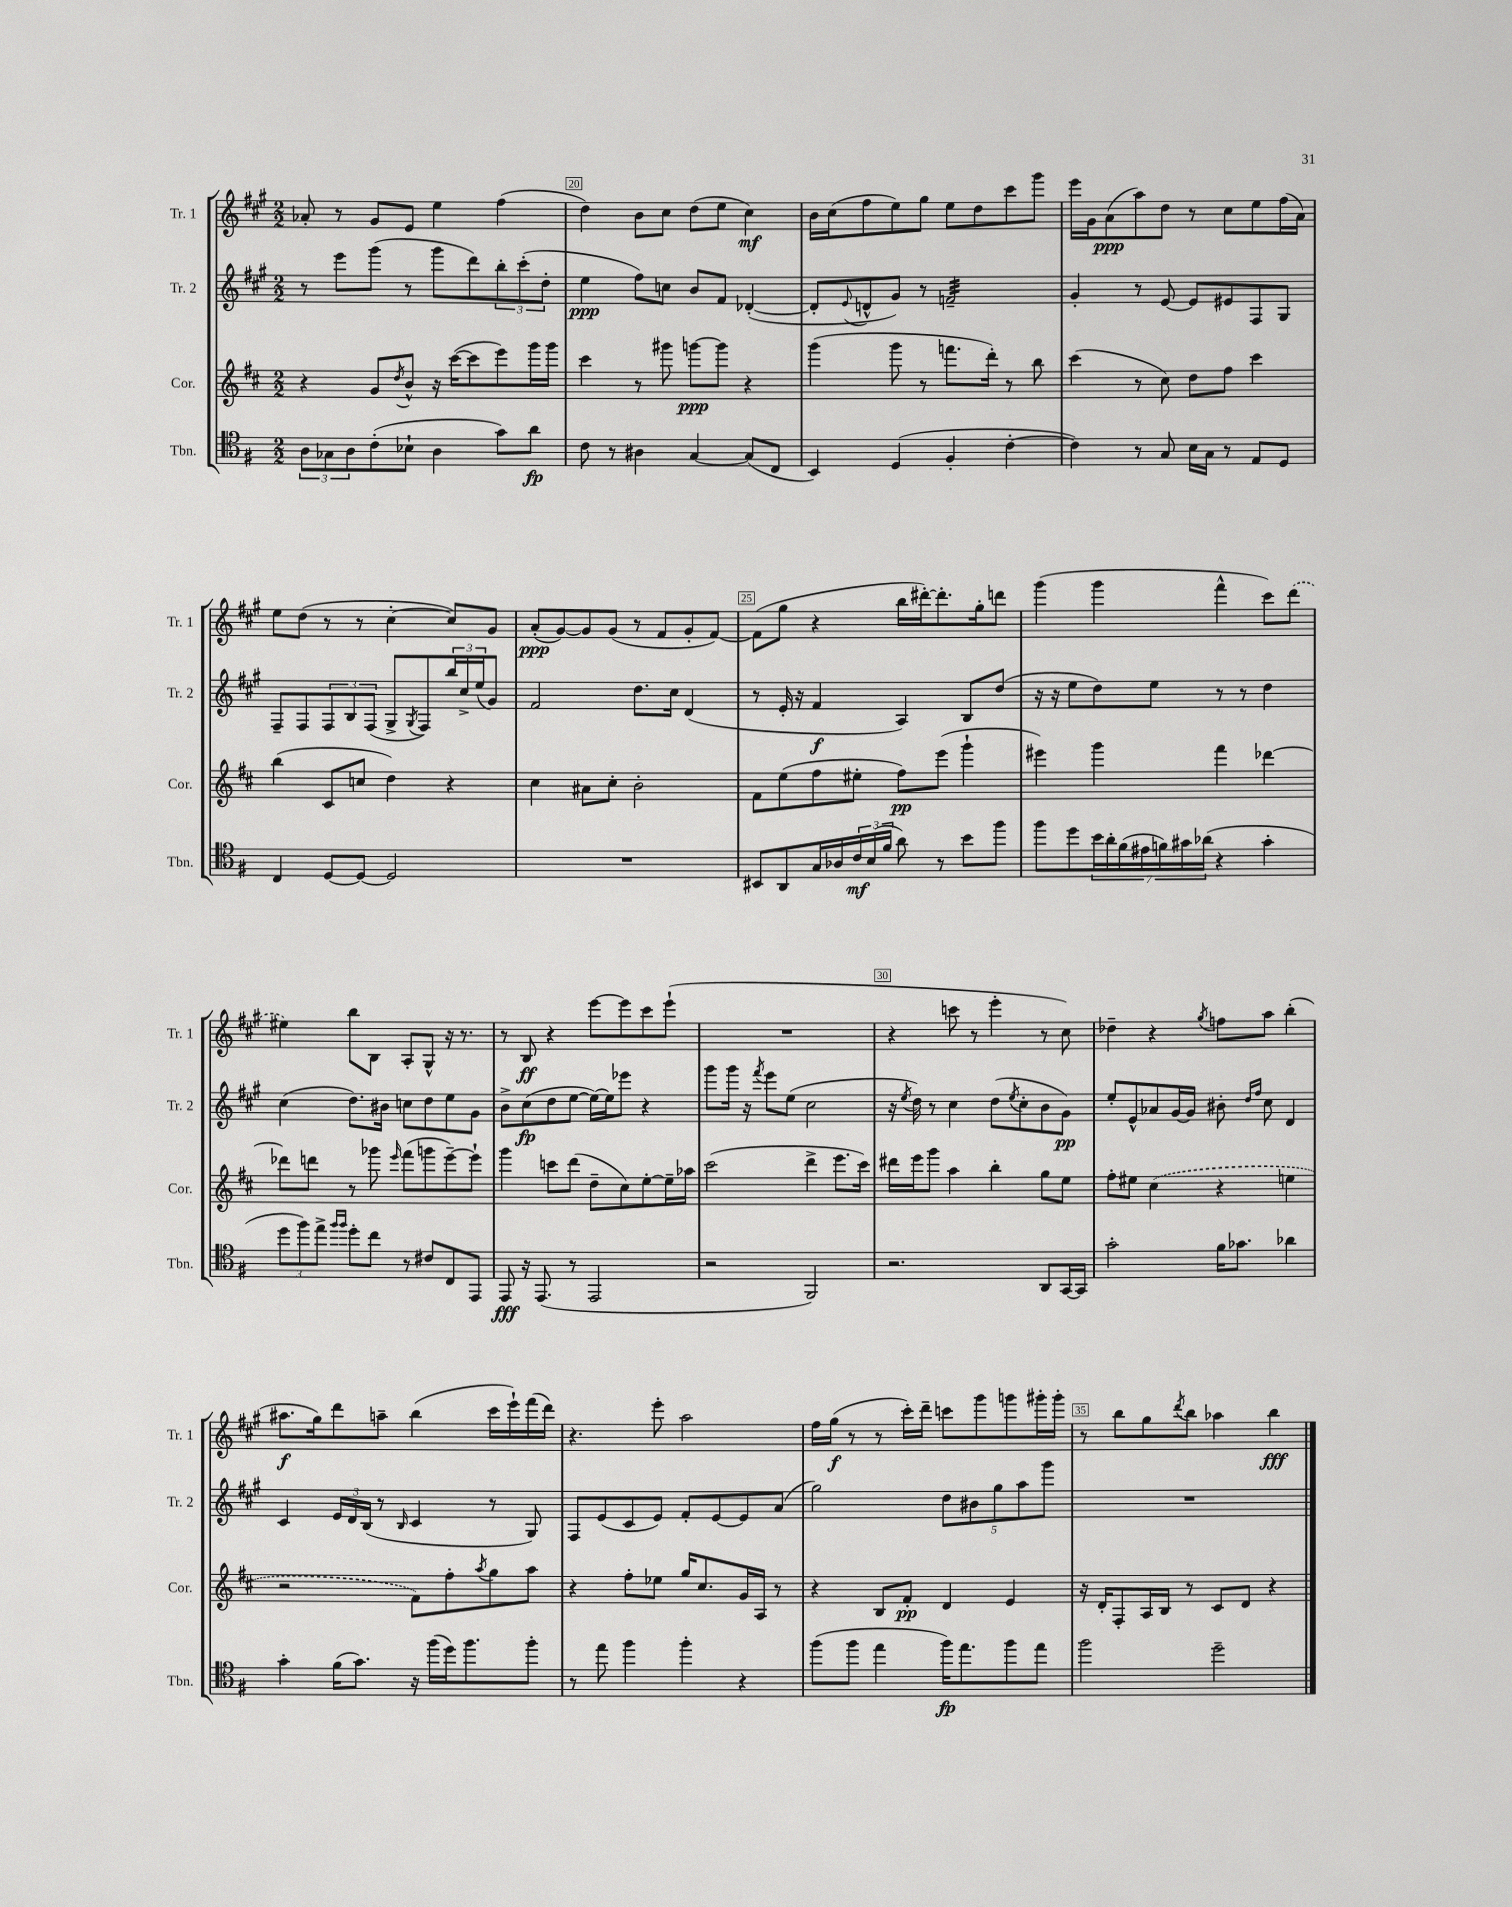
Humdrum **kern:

**kern	**kern	**kern	**kern
*staff4	*staff3	*staff2	*staff1
*clefC4	*clefG2	*clefG2	*clefG2
*k[f#]	*k[f#c#]	*k[f#c#g#]	*k[f#c#g#]
*M2/2	*M2/2	*M2/2	*M2/2
12A	4r	8r	8a-'
12G-	.	.	.
.	.	8eee	8r
12A	.	.	.
(8c'	8g	(8ggg#	8g#
.	8qdd	.	.
8B-`	8b^^	8r	8e
4A	16r	8ggg#	4ee
.	([16ccc#	.	.
.	8ccc#]	8ddd)	.
8g)	8eee)	12bb'	(4ff#
.	.	(12ccc#'	.
8a	16ggg	.	.
.	.	12dd'	.
.	16ggg	.	.
=	=	=	=
8c	4ccc#	4ee	4dd)
8r	.	.	.
4A#	8r	8ff#)	8b
.	8ggg#	8cc	8cc#
[4G	[8ggg	8b	(8dd
.	8ggg]	8f#	8ee
(8G]	4r	([4d-'	4cc#)
8C	.	.	.
=	=	=	=
4BB)	(4ggg	8d-']	16b
.	.	.	(16cc#
.	.	8qqe	.
.	.	8d^^	8ff#
(4D	8ggg	8g#)	8ee)
.	8r	8r	8gg#
4F#'	8.fff	2f~	8ee
.	.	.	8dd
.	16ddd')	.	.
[4c'	8r	.	8ccc#
.	8bb	.	8ggg#
=	=	=	=
4c])	(4ccc#	4g#'	16eee
.	.	.	16g#
.	.	.	(8a
8r	8r	8r	8aa)
8G	8cc#)	[8e	8dd
16B	8dd	8e]	8r
16G	.	.	.
8r	8ff#	8e#	8cc#
8E	4ccc#	8F#	8ee
8D	.	8G#	(16ff#
.	.	.	16a)
=	=	=	=
4C	(4bb	8F#~	8ee
.	.	8F#	(8dd
[8D	8c#	12F#	8r
.	.	12B	.
8D_	8cc	.	8r
.	.	(12F#	.
2D]	4dd)	8G#^	[4cc#'
.	.	8qG#	.
.	.	8F#)	.
.	4r	24bb	8cc#])
.	.	24cc#^	.
.	.	(24ee	.
.	.	8g#)	8g#
=	=	=	=
1r	4cc#	2f#	(8a'
.	.	.	[8g#)
.	8a#	.	8g#]
.	8cc#'	.	(8g#
.	2b'	8.dd	8r
.	.	.	8f#
.	.	16cc#	.
.	.	(4d	8g#'
.	.	.	[8f#)
=	=	=	=
8BB#	8f#	8r	(8f#]
8AA	(8ee	16e'	8gg#
.	.	16r	.
16G	8ff#	4f#	4r
16A-	.	.	.
24c	8ee#'	.	.
(24B	.	.	.
24f#	.	.	.
8a)	8ff#)	4A)	16bb
.	.	.	[16ddd#')
8r	(8eee	.	8.ddd#']
8b	4ggg`	8B	.
.	.	.	16gg#'
8ff#	.	(8dd	8ddd
=	=	=	=
8ff#	4eee#)	16r	(4ggg#
.	.	16r	.
8dd	.	8ee	.
28b	4ggg	8dd)	4ggg#
28a'	.	.	.
(28f#	.	.	.
28e#	.	.	.
.	.	8ee	.
28f)	.	.	.
28g#	.	.	.
(28a-	.	.	.
4r	4fff#	8r	4fff#^^
.	.	8r	.
4g#'	[4ddd-	4dd	8ccc#)
.	.	.	(8ddd
=	=	=	=
12dd	8ddd-]	(4cc#	4ee#)
12ff#)	.	.	.
.	8ddd	.	.
12ee^	.	.	.
16qqff#	.	.	.
16qqff#	.	.	.
8dd'	8r	8.dd)	8bb
8cc	8ggg-	.	8B
.	.	16b#	.
.	16qqeee	.	.
8r	(8fff#	8cc	8A'
8c#	8ggg	8dd	8G#^^
8C	[8eee~)	8ee	16r
.	.	.	8.r
8EE	8eee`]	8g#	.
=	=	=	=
8EE	4ggg	8b^	8r
16r	.	(8cc#	8B
(8.EE	.	.	.
.	8ccc	8dd	4r
8r	(8ddd	[8ee	.
2EE	8dd~	16ee_)	[8eee
.	.	16ee]	.
.	8cc#)	8eee-	8eee]
.	[8ee'	4r	8ccc#
.	16ee~]	.	(8eee`
.	16aa-	.	.
=	=	=	=
2r	(2ccc#	8ggg#	1r
.	.	16ggg#	.
.	.	16r	.
.	.	8qfff#	.
.	.	8eee	.
.	.	(8ee	.
2FF#)	4ddd^	2cc#	.
.	8.eee	.	.
.	16ccc#)	.	.
=	=	=	=
2.r	16ddd#	16r	4r
.	.	8qee	.
.	16eee	16dd)	.
.	8ggg	8r	.
.	4aa	4cc#	8ccc
.	.	.	8r
.	4bb'	(8dd	4eee'
.	.	8qee	.
.	.	8cc#'	.
8AA	8gg	8b	8r
[16GG	8ee	8g#)	8cc#)
16GG]	.	.	.
=	=	=	=
2g'	8ff#'	8ee'	4dd-~
.	8ee#	8e^^	.
.	(4cc#	8a-	4r
.	.	[16g#	.
.	.	16g#]	.
.	.	.	8qgg#
16f#	4r	8b#'	8ff
8.g-	.	.	.
.	.	16qqdd	.
.	.	16qqff#	.
.	.	8cc#	8aa
4a-	4ee	4d	(4bb'
=	=	=	=
4g'	2r	4c#	8.aa#
.	.	.	16gg#)
(16f#	.	24e	8ddd
.	.	24d	.
8.g)	.	.	.
.	.	(24B	.
.	.	8r	8aa~
.	.	16qqB	.
16r	8f#)	4c#	(4bb
(16ff#	.	.	.
16dd)	8ff#'	.	.
8.ff#	.	.	.
.	8qaa	.	.
.	8gg	8r	16ccc#
.	.	.	16eee`)
8ff#'	8aa	8G#)	(16fff#
.	.	.	16ddd)
=	=	=	=
8r	4r	8F#	4.r
8ee	.	(8e	.
4ff#	8ff#'	8c#	.
.	8ee-	8e)	8eee'
4ff#'	16gg	8f#'	2aa
.	8.cc#	.	.
.	.	[8e	.
4r	16g	8e]	.
.	16A	.	.
.	8r	(8a	.
=	=	=	=
(8ff#	4r	2gg#)	16ff#
.	.	.	(16gg#
8ff#	.	.	8r
4ee	8B	.	8r
.	8f#'	.	16ccc#')
.	.	.	16ddd~
16ff#)	4d	10dd	8ccc
8.ee	.	.	.
.	.	10b#	.
.	.	.	8ggg#
.	.	10gg#	.
8ff#	4e	.	8ggg
.	.	10aa	.
8ee	.	.	16ggg#'
.	.	10ggg#	.
.	.	.	16ggg#'
=	=	=	=
2ff#	16r	1r	8r
.	16d'	.	.
.	8F#'	.	8bb
.	16A	.	8gg#
.	16B	.	.
.	.	.	8qddd
.	8r	.	8bb
2dd~	8c#	.	4aa-
.	8d	.	.
.	4r	.	4bb
==	==	==	==
*-	*-	*-	*-
